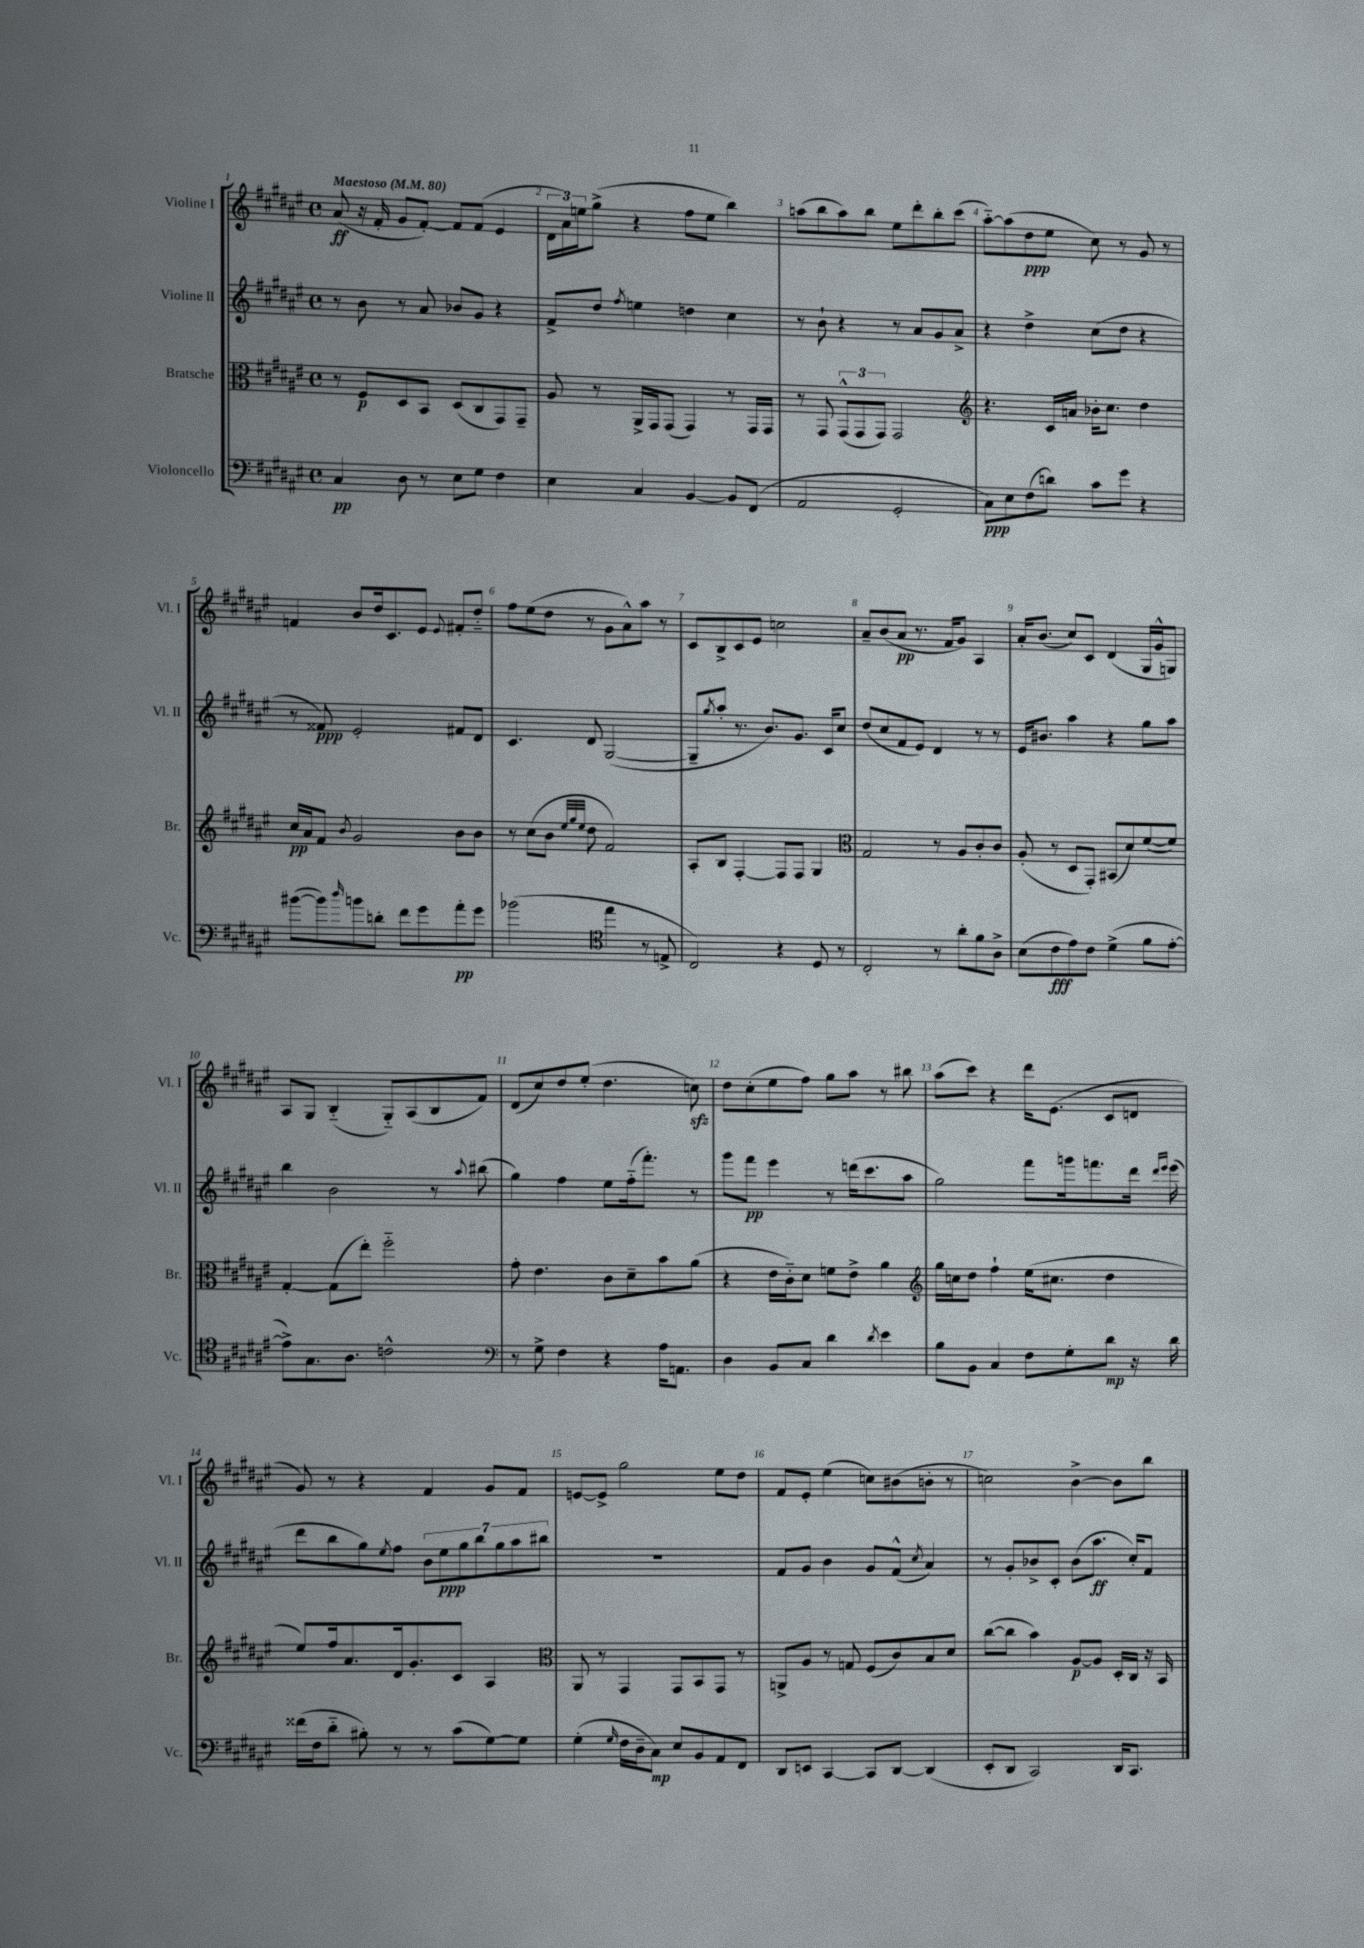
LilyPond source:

<<
\new StaffGroup <<
\new Staff = "s0" \with { instrumentName = "Violine I" shortInstrumentName = "Vl. I" } {
    \clef treble \key fis \major \defaultTimeSignature \time 4/4 \tempo "Maestoso" 4 = 80
    ais'8\ff( r16 fis'16-. gis'8 fis'8~-.) fis'8 fis'8( eis'4 |
    \tuplet 3/2 { dis'16 ais'16) e''16 } gis''8->( r4 fis''8 e''8 b''4) |
    a''8( b''8 a''8) b''8 eis''8 dis'''8-. b''8-. cis'''8( |
    ais''8~-_) ais''8( dis''8\ppp eis''8 cis''8) r8 gis'8 r8 |
    f'4 b'8 dis''16 cis'8. eis'8 \appoggiatura { eis'8 } fis'8-. dis''8-_ |
    fis''8 eis''8( dis''8 r8 gis'8 ais'8-^) ais''8 r8 |
    cis'8 b8-> cis'8 eis'8 c''2 |
    ais'8-- b'8( ais'8\pp r8. fis'16 gis'8) ais4 |
    ais'16-. b'8.( cis''8) cis'8 dis'4( gis16 gis'16-^ g8) |
    ais8 gis8 b4-_( gis8-_) ais8( b8 fis'8) |
    dis'8( cis''8) dis''8 eis''8-.( dis''4. c''8\sfz) |
    dis''8 cis''8-.( eis''8 fis''8) gis''8 ais''8 r8 bis''8 |
    ais''8( cis'''8) r4 dis'''16 eis'8.( cis'8 d'8 |
    gis'8) r8 r4 fis'4 gis'8 fis'8 |
    e'8~ e'8-> gis''2 eis''8 dis''8 |
    fis'8 eis'8-. eis''4( c''8) bis'8( b'8-. r8 |
    c''2) b'4~-> b'8 b''8 \bar "|." |
}
\new Staff = "s1" \with { instrumentName = "Violine II" shortInstrumentName = "Vl. II" } {
    \clef treble \key fis \major \defaultTimeSignature \time 4/4
    r8 b'8 r8 ais'8 bes'8 gis'8 r4 |
    fis'8-> dis''8 \acciaccatura { fis''8 } e''4 d''4 cis''4 |
    r8 b'8-! r4 r8 ais'8 gis'8 ais'8-> |
    r4 dis''4-> cis''8( dis''8 r4 |
    r8 fisis'8\ppp) eis'2-. fis'8 dis'8 |
    cis'4. dis'8 gis2~( |
    gis8-- \acciaccatura { gis''8 } ais''8-. r8. b'8.) gis'8. cis'16 cis''8 |
    dis''8( cis''8 fis'8 eis'8) dis'4 r8 r8 |
    eis'16 bis'8. ais''4 r4 gis''8 ais''8 |
    b''4 b'2 r8 \appoggiatura { ais''8 } bis''8( |
    gis''4) fis''4 eis''8 fis''16-_( fis'''8.-.) r8 |
    gis'''8 fis'''8\pp eis'''4 r8 d'''16( cis'''8. ais''8 |
    gis''2) fis'''8 g'''16 f'''8. dis'''16 \grace { dis'''16 eis'''16 } eis'''16( |
    dis'''8 b''8 gis''8) \acciaccatura { eis''8 } fis''8 \tuplet 7/4 { b'8 eis''8\ppp gis''8 b''8 gis''8 ais''8 bis''8 } |
    R1 |
    fis'8 gis'8 b'4 gis'8 fis'8-^( \acciaccatura { cis''8 } ais'4) |
    r8 gis'8-. bes'8-> cis'8-. bes'8( ais''8.\ff cis''16-.) fis'8 \bar "|." |
}
\new Staff = "s2" \with { instrumentName = "Bratsche" shortInstrumentName = "Br." } {
    \clef alto \key fis \major \defaultTimeSignature \time 4/4
    r8 fis8\p dis8 b,8 dis8( cis8 gis,8) gis,8-- |
    ais8 r8 ais,16-> gis,16 gis,8( gis,4) r8 gis,16 gis,16 |
    r8 gis,8 \tuplet 3/2 { gis,8-^( gis,8 gis,8) } gis,2 |
    \clef treble r4. cis'16 a'16 bes'16-. cis''8. dis''4 |
    cis''16\pp ais'16 fis'8 \acciaccatura { b'8 } gis'2 b'8 b'8 |
    r8 cis''8( b'8 \grace { eis''32 gis''32 eis''32 } dis''8 fis'2) |
    ais8-. b8 fis4~-. fis8 fis8 gis4 |
    \clef alto gis2 r8 ais8 cis'8-. cis'8 |
    ais8-.( r8 dis8 gis,8-.) bis,8( dis'8) fis'8~( fis'8) |
    gis4~-. gis8( eis''8-.) fis''2-_ |
    gis'8-. eis'4. cis'8 dis'8-- b'8 ais'8( |
    r4 eis'16 cis'16-_) dis'8 f'8 eis'8-> ais'4 |
    \clef treble gis''16 c''16 dis''8 fis''4-! eis''16( cis''8. dis''4 |
    eis''8) fis''16 ais'8. dis'16 gis'8.-. cis'8 ais4 |
    \clef alto ais,8 r8 gis,4 gis,8 b,8 gis,8 r8 |
    a,8-> ais8 r8 g8 fis8( cis'8) b8 dis'8 |
    cis''8~( cis''8 b'4) ais8~\p ais8 dis16-. cis16 r16 b,16 \bar "|." |
}
\new Staff = "s3" \with { instrumentName = "Violoncello" shortInstrumentName = "Vc." } {
    \clef bass \key fis \major \defaultTimeSignature \time 4/4
    cis4\pp dis8 r8 eis8 gis8 fis4 |
    eis4 cis4 b,4~ b,8 fis,8( |
    ais,2 gis,2-. |
    cis8\ppp) eis8 fis8( d'8) cis'8 gis'8 r4 |
    bis'8~( bis'8) \grace { dis''16 } b'8 d'8-. fis'8 gis'8 ais'8-.\pp gis'8 |
    bes'2( \clef tenor eis''4 r8 e8-> |
    cis2) r4 dis8 r8 |
    cis2-. r8 ais'8-. fis'8 ais8-> |
    b8( cis'8\fff eis'8) cis'8 dis'4->( fis'8 eis'8~-. |
    eis'8->) gis8. ais8. c'2-^ |
    \clef bass r8 gis8-> fis4 r4 ais16 a,8. |
    dis4 b,8 cis8 dis'4 \acciaccatura { dis'8 } eis'4 |
    b8 b,8 cis4 fis8 gis8-. dis'8\mp r16 dis'16 |
    fisis'16( fis16 dis'8-_ bis8-.) r8 r8 cis'8( gis8~) gis8 |
    gis4-.( \grace { gis16 } fis16 dis16-- cis8\mp) eis8 b,8 ais,8 fis,8 |
    dis,8 e,8 cis,4~ cis,8 dis,8~ dis,4( |
    eis,8-. dis,8 cis,2) dis,16 cis,8. \bar "|." |
}
>>
>>
\layout { \context { \Score \override BarNumber.break-visibility = ##(#f #t #t) barNumberVisibility = #all-bar-numbers-visible } }
